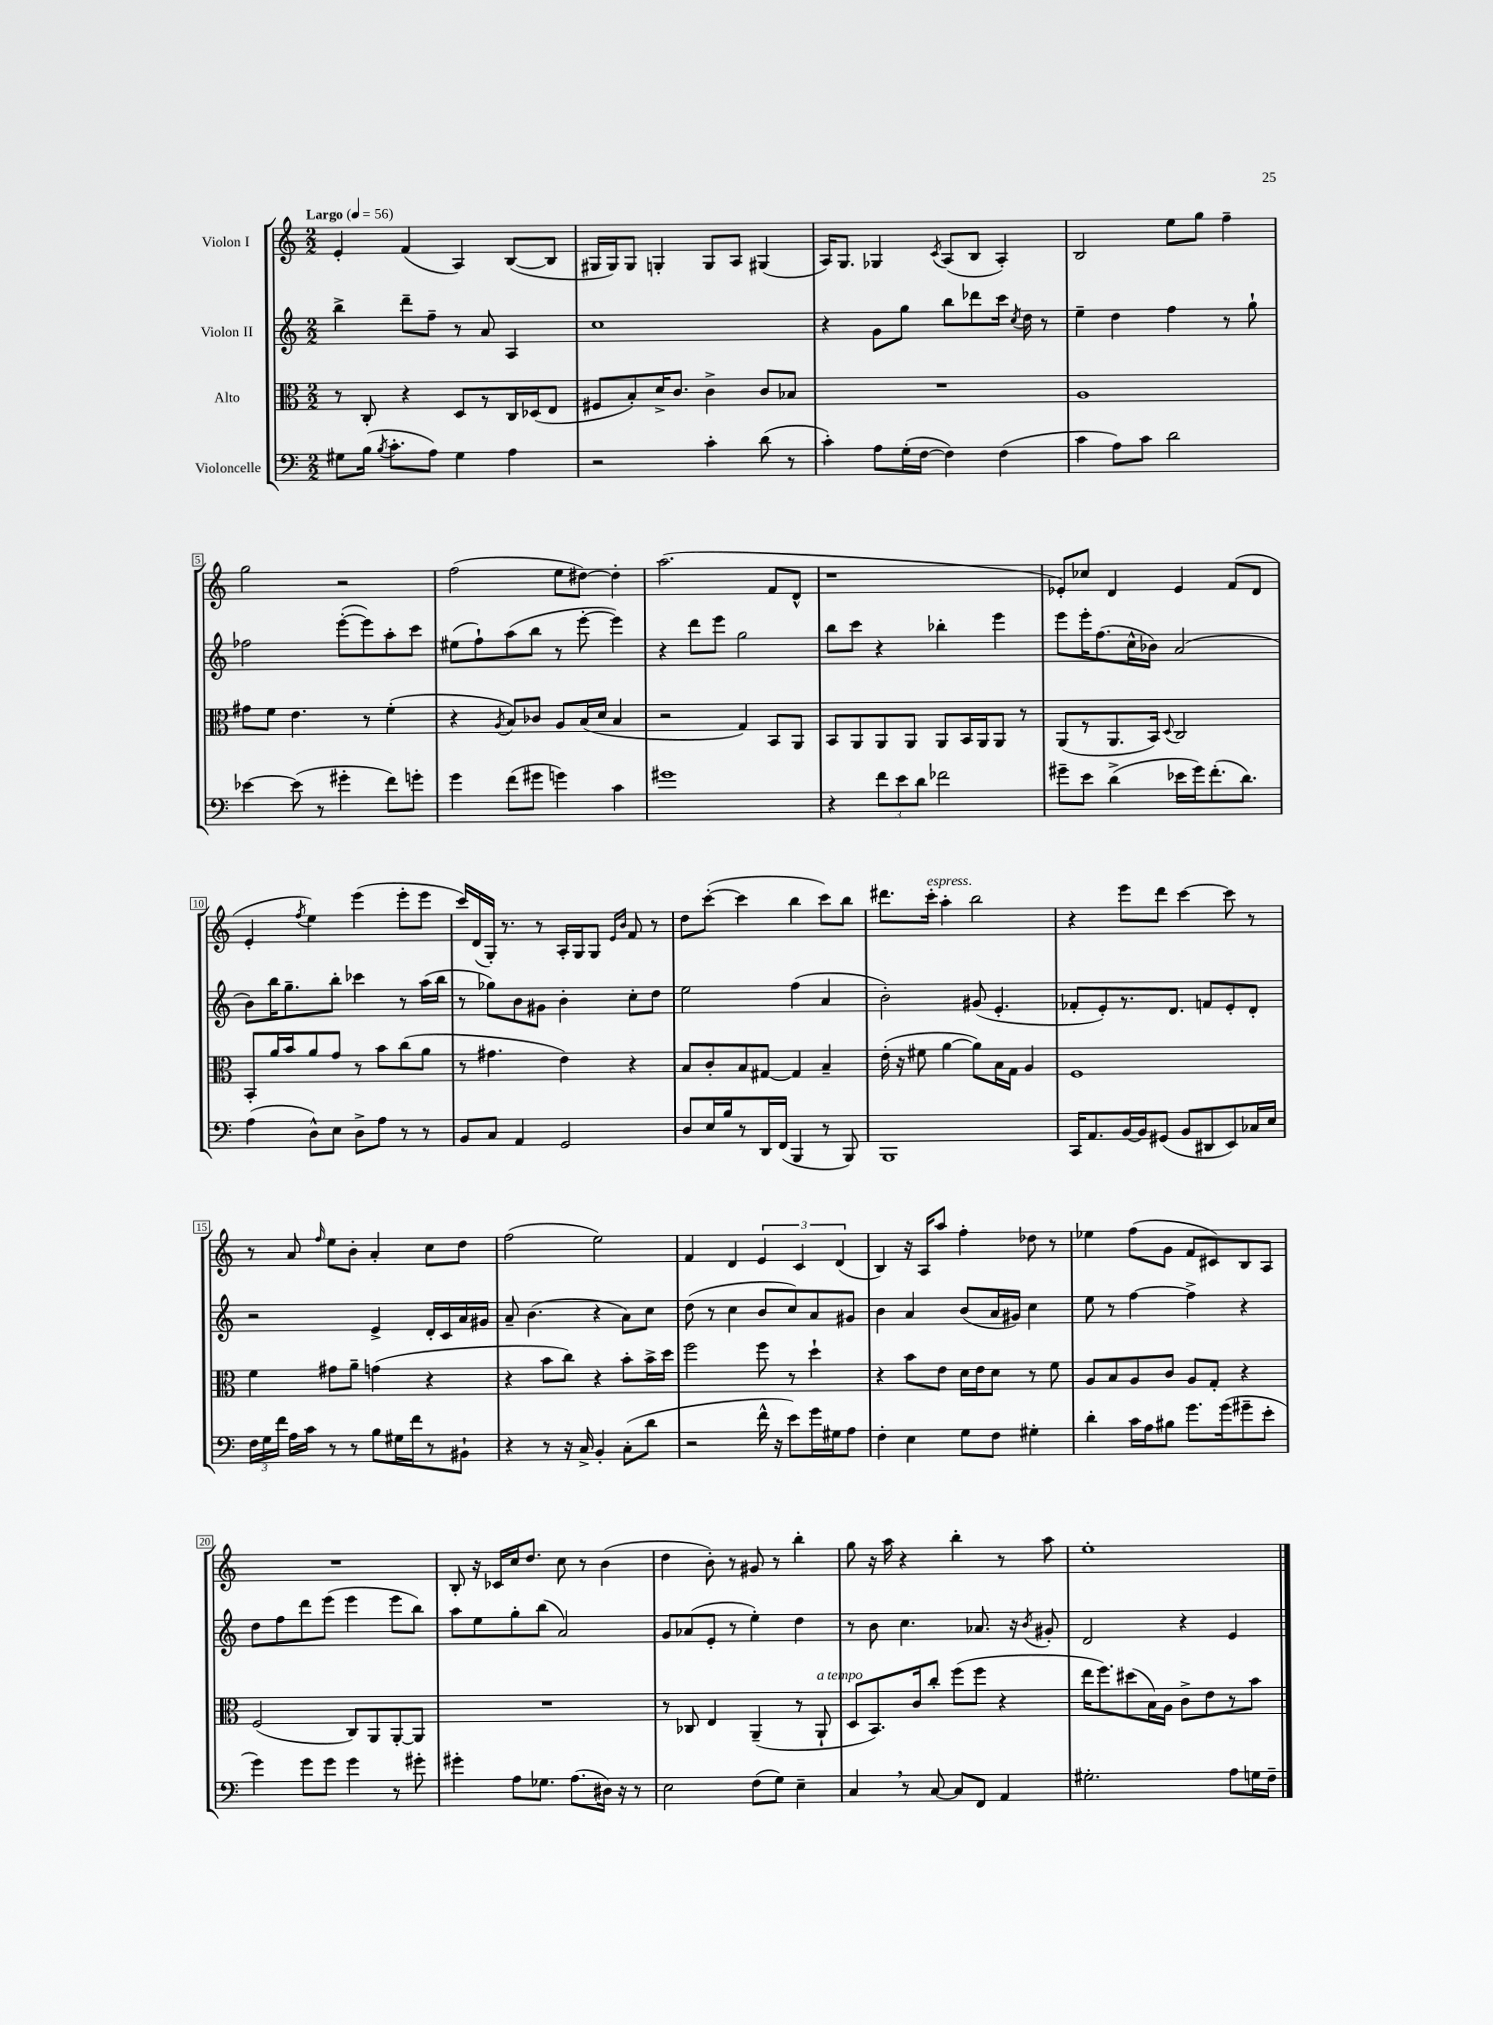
<<
\new StaffGroup <<
\new Staff = "s0" \with { instrumentName = "Violon I" } {
    \clef treble \key c \major \numericTimeSignature \time 2/2 \tempo "Largo" 4 = 56
    \autoBeamOff e'4-. f'4( a4) b8[~( b8] |
    gis16[ gis16) gis8] g4-. g8[ a8] gis4( |
    a16[) g8.] ges4 \acciaccatura { c'8 } a8[( b8] a4-.) |
    b2 e''8[ g''8] f''4-- |
    g''2 r2 |
    f''2( e''8[ dis''8]~) dis''4-. |
    a''2.( f'8[ d'8]-^ |
    r1 |
    ees'8[-.) ces''8] d'4 ees'4 f'8[( d'8] |
    e'4-. \acciaccatura { f''8 } e''4) e'''4( e'''8[-. e'''8] |
    c'''16[) d'16( g16]-.) r8. r8 a16[-. g16 g8] \grace { e'16[ b'16] } f'8 r8 |
    d''8[ c'''8]~-.( c'''4 b''4 c'''8[) b''8] |
    dis'''8.[ c'''16]-.^\markup { \italic "espress." } a''4-. b''2 |
    r4 e'''8[ d'''8] c'''4~ c'''8 r8 |
    r8 a'8 \grace { f''16 } e''8[ b'8]-. a'4-. c''8[ d''8] |
    f''2( e''2) |
    f'4 d'4 \tuplet 3/2 { e'4 c'4 d'4( } |
    b4) r16 a16[ a''8] f''4-. des''8 r8 |
    ees''4 f''8[( g'8] f'8[ cis'8) b8 a8] |
    R1 |
    b8-. r16 ces'16[ c''16 d''8.] c''8 r8 b'4( |
    d''4 b'8-.) r8 gis'8 r8 b''4-. |
    g''8 r16 a''16 r4 b''4-. r8 a''8 |
    e''1-. \bar "|." |
}
\new Staff = "s1" \with { instrumentName = "Violon II" } {
    \clef treble \key c \major \numericTimeSignature \time 2/2
    \autoBeamOff b''4-> d'''8[-- f''8]-- r8 a'8 a4 |
    c''1 |
    r4 g'8[ g''8] b''8[ des'''8 c'''16] \acciaccatura { c''8 } d''16 r8 |
    e''4-- d''4 f''4 r8 g''8-! |
    fes''2 e'''8[~-.( e'''8) a''8-. c'''8] |
    eis''8[( f''8-!) a''8( b''8] r8 e'''8~-. e'''4) |
    r4 d'''8[ e'''8] g''2 |
    b''8[ c'''8] r4 bes''4-. e'''4 |
    e'''8[ e'''16-. f''8.( c''16-^ bes'16]) a'2( |
    b'8[) b''16 g''8.-- b''8]-. ces'''4 r8 a''16[( b''16] |
    r8 ges''8[) b'8 gis'8] b'4-. c''8[-. d''8] |
    e''2 f''4( a'4 |
    b'2-.) gis'8( e'4.-. |
    fes'8[-. e'8-.) r8. d'8.] f'8[ e'8-. d'8]-. |
    r2 e'4-> d'16[-. c'16 a'16 gis'16] |
    a'8-- b'4.( r4 a'8[) c''8] |
    d''8( r8 c''4 b'8[ c''8) a'8 gis'8] |
    b'4 a'4 b'8[( a'16 gis'16]) c''4 |
    e''8 r8 f''4~ f''4-> r4 |
    d''8[ f''8 d'''8 e'''8]( e'''4 e'''8[ b''8]) |
    a''8[ e''8 g''8-. b''8]( a'2) |
    g'8[ aes'8( e'8]-. r8 e''4-.) d''4 |
    r8 b'8 c''4. aes'8. r16 \acciaccatura { b'8 } gis'8-. |
    d'2 r4 e'4 \bar "|." |
}
\new Staff = "s2" \with { instrumentName = "Alto" } {
    \clef alto \key c \major \numericTimeSignature \time 2/2
    \autoBeamOff r8 c8-. r4 d8[ r8 c16 des16( e8] |
    fis8[ b8-.) d'16-> c'8.] c'4-> c'8[ bes8] |
    R1 |
    a1 |
    gis'8[ f'8] e'4. r8 f'4-.( |
    r4 \acciaccatura { a8 } b8[) ces'8] a8[ b16( d'16] b4 |
    r2 g4) b,8[ a,8] |
    b,8[ a,8 a,8 a,8] a,8[ b,16 a,16 a,8] r8 |
    a,8[( r8 a,8. b,16]) \appoggiatura { d8 } c2 |
    b,8[-. a'16 b'16 a'8 g'8] r8 b'8[ c''8( a'8] |
    r8 gis'4. e'4) r4 |
    b8[ c'8-. b8 gis8]~ gis4 b4-- |
    e'16-.( r16 fis'8 a'4~ a'8[) b16 g16] a4 |
    f1 |
    f'4 gis'8[ a'8]-- g'4( r4 |
    r4 b'8[ c''8]) r4 b'8[-. b'16-> d''16] |
    f''2 f''8 r8 d''4-! |
    r4 b'8[ e'8] d'16[ e'16 d'8] r8 f'8 |
    a8[ b8 a8 c'8] a8[ g8]-. r4 |
    f2( c8[) a,8 a,8~-. a,8] |
    R1 |
    r8 ces8 e4 a,4--( r8 a,8-!^\markup { \italic "a tempo" } |
    d8[ b,8.) c'16 c''8]-. f''8[( f''8] r4 |
    e''16[ f''8.) dis''8( b16) a16] c'8[-> e'8 r8 b'8] \bar "|." |
}
\new Staff = "s3" \with { instrumentName = "Violoncelle" } {
    \clef bass \key c \major \numericTimeSignature \time 2/2
    \autoBeamOff gis8[ b16]( \acciaccatura { b8 } c'8.[-. a8]) gis4 a4 |
    r2 c'4-. d'8( r8 |
    c'4-.) a8[ g16-.( f16]~ f4) f4( |
    c'4 a8[) c'8] d'2 |
    ees'4~ ees'8( r8 gis'4-. f'8[) g'8]-. |
    g'4 f'8[( gis'8] g'4) c'4 |
    gis'1 |
    r4 \tuplet 3/2 { f'8[ e'8 d'8] } fes'2 |
    gis'8[-- e'8] d'4->( ees'16[ gis'16) f'8.-.( d'8.]) |
    a4( d8[-^) e8] d8[-> a8] r8 r8 |
    b,8[ c8] a,4 g,2 |
    d8[ e16 b16 r8 d,16 f,16]( b,,4 r8 b,,8) |
    b,,1 |
    c,16[ a,8. b,16~ b,16 gis,8]( b,8[ dis,8 e,8) ces16 e16] |
    \tuplet 3/2 { f16[ g16 f'16] } a16[ c'16] r8 r8 b8[ gis16 f'16 r8 bis,8]-! |
    r4 r8 r16 c16-> b,4-. c8[-.( d'8] |
    r2 f'16-^ r16 e'8[) g'16 gis16 a8] |
    f4-. e4 g8[ f8] gis4-. |
    d'4-. c'16[ a16 bis8] g'8.[ g'16( gis'8-- e'8]-. |
    g'4) g'8[ g'8] g'4 r8 gis'8-. |
    gis'4-. a8[ ges8.] a8.[( dis16]) r16 r8 |
    e2 f8[( g8]) e4-- |
    c4 \breathe r8 c8~ c8[ f,8] a,4 |
    gis2.-. a8[ g16 f16]-- \bar "|." |
}
>>
>>
\layout { \context { \Score \override BarNumber.stencil = #(make-stencil-boxer 0.1 0.3 ly:text-interface::print) } }
